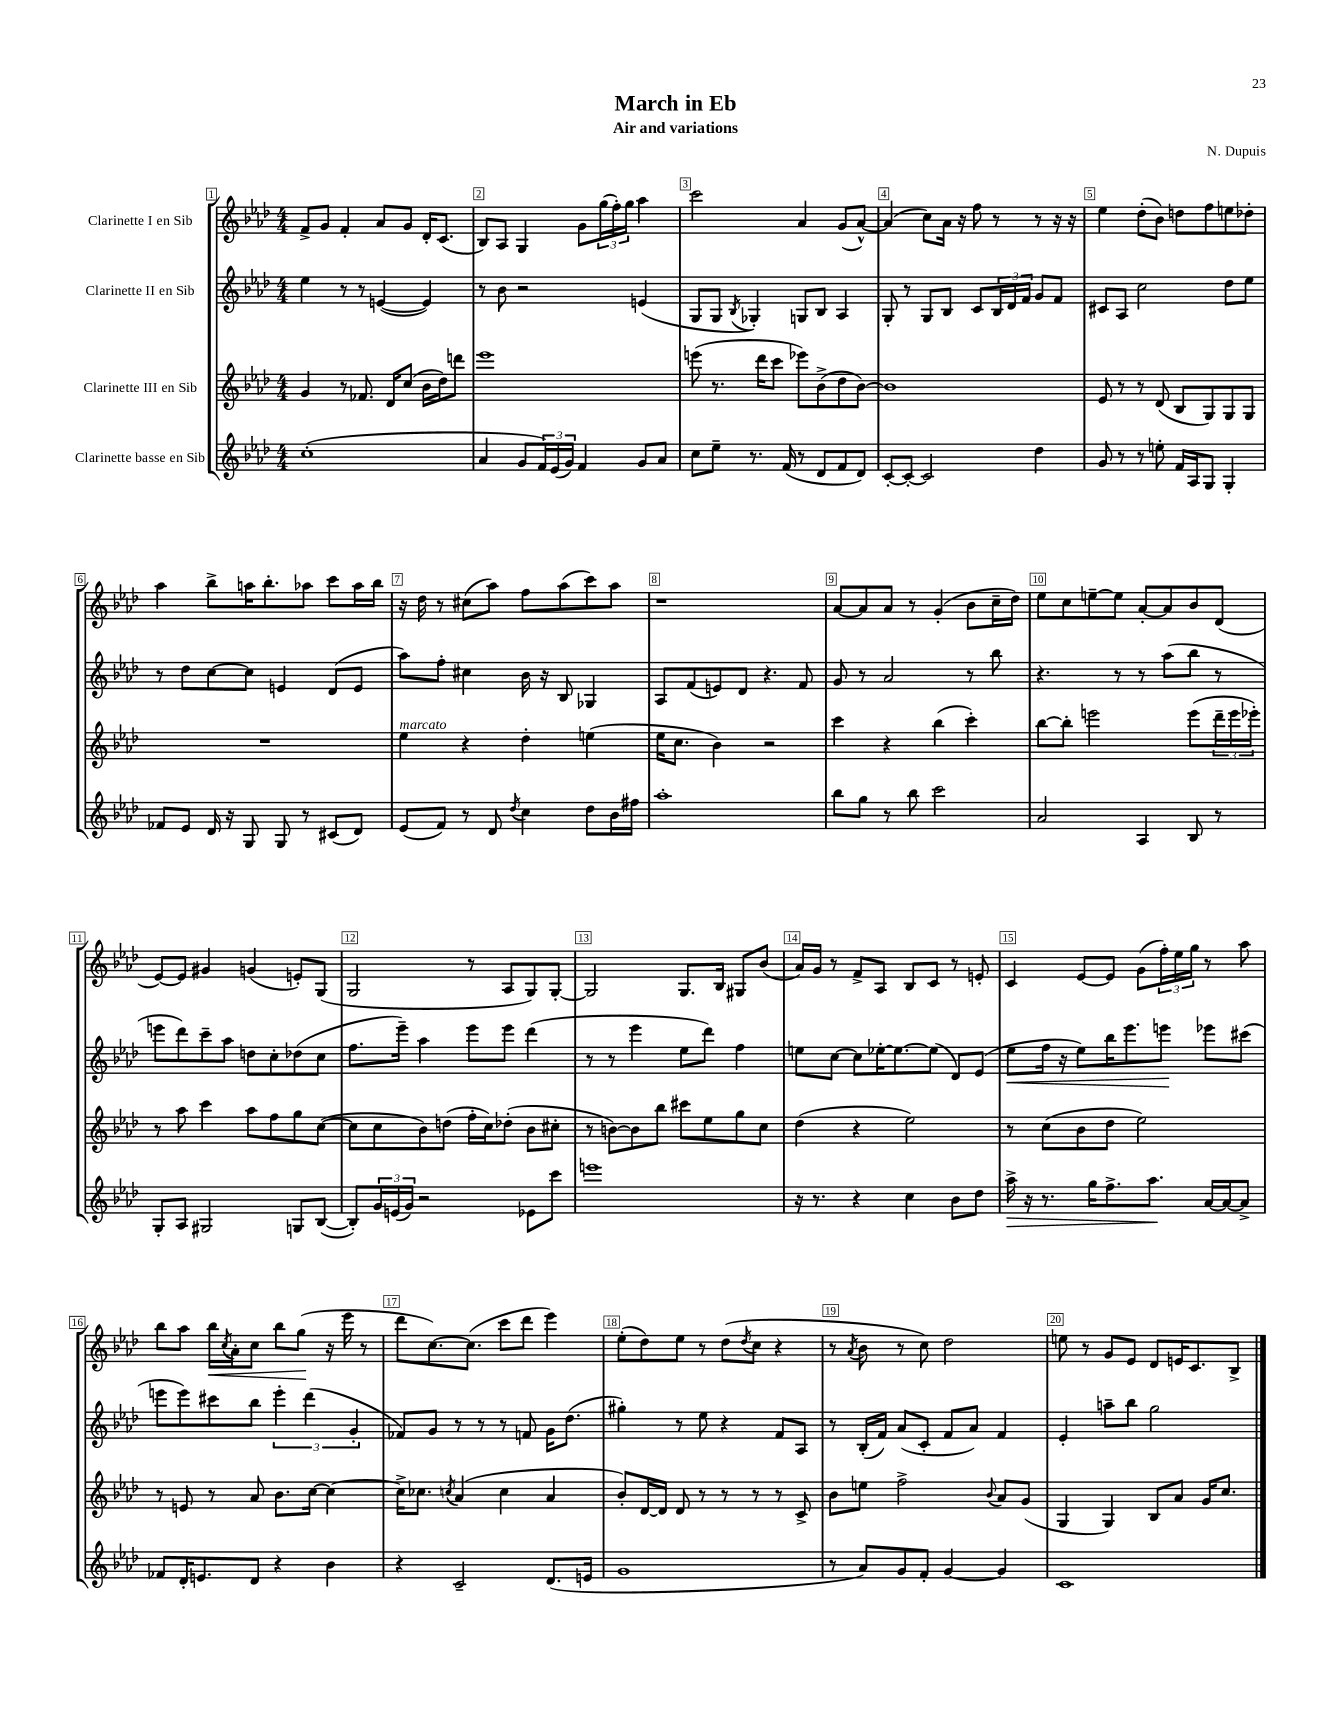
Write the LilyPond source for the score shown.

\header { title = "March in Eb" composer = "N. Dupuis" subtitle = "Air and variations" }
<<
\new StaffGroup <<
\new Staff = "s0" \with { instrumentName = "Clarinette I en Sib" } {
    \clef treble \key aes \major \numericTimeSignature \time 4/4
    f'8-> g'8 f'4-. aes'8 g'8 des'16-. c'8.( |
    bes8) aes8 g4 g'8 \tuplet 3/2 { g''16( f''16-.) g''16 } aes''4 |
    c'''2 aes'4 g'8( aes'8~-^) |
    aes'4( c''8) aes'16 r16 f''8 r8 r8 r16 r16 |
    ees''4 des''8-.( bes'8) d''8 f''8 e''8 des''8-. |
    aes''4 bes''8-> a''16 bes''8.-. aes''8 c'''8 aes''16 bes''16 |
    r16 des''16 r8 cis''8( aes''8) f''8 aes''8( c'''8) aes''8 |
    r1 |
    aes'8~ aes'8 aes'8 r8 g'4-.( bes'8 c''16-- des''16) |
    ees''8 c''8 e''8~-- e''8 aes'8~-. aes'8 bes'8 des'8( |
    ees'8~) ees'8 gis'4 g'4( e'8-.) g8( |
    g2 r8 aes8 g8) g8~-. |
    g2 g8. bes16 gis8 bes'8( |
    aes'16) g'16 r8 f'8-> aes8 bes8 c'8 r8 e'8-. |
    c'4 ees'8~ ees'8 g'8( \tuplet 3/2 { f''16-.) ees''16 g''16 } r8 aes''8 |
    bes''8 aes''8 bes''16\< \acciaccatura { c''8 } aes'16-. c''8 bes''8 g''8\!( r16 ees'''16 r8 |
    des'''8 c''8.~) c''8.( c'''8 des'''8 ees'''4) |
    ees''8-.( des''8) ees''8 r8 des''8( \acciaccatura { des''8 } c''8 r4 |
    r8 \acciaccatura { aes'8 } bes'8 r8 c''8) des''2 |
    e''8 r8 g'8 ees'8 des'8 e'16 c'8. bes8-> \bar "|." |
}
\new Staff = "s1" \with { instrumentName = "Clarinette II en Sib" } {
    \clef treble \key aes \major \numericTimeSignature \time 4/4
    ees''4 r8 r8 e'4~( e'4) |
    r8 bes'8 r2 e'4( |
    g8 g8 \acciaccatura { bes8 } ges4-.) g8 bes8 aes4 |
    g8-. r8 g8 bes8 c'8 \tuplet 3/2 { bes16 des'16 f'16 } g'8 f'8 |
    cis'8 aes8 c''2 des''8 ees''8 |
    r8 des''8 c''8~ c''8 e'4 des'8( e'8 |
    aes''8) f''8-. cis''4 bes'16 r16 bes8 ges4 |
    aes8 f'8( e'8) des'8 r4. f'8 |
    g'8 r8 aes'2 r8 bes''8 |
    r4. r8 r8 aes''8( bes''8 r8 |
    e'''8 des'''8) c'''8-- aes''8 d''8 c''8-. des''8( c''8 |
    f''8. ees'''16--) aes''4 ees'''8 ees'''8 des'''4( |
    r8 r8 ees'''4 ees''8 des'''8) f''4 |
    e''8 c''8~ c''8 ees''16~-. ees''8.~ ees''8( des'8) ees'8( |
    ees''8\< f''16 r16 ees''8) bes''16 ees'''8. e'''8\! ees'''8 cis'''8( |
    e'''8 e'''8) cis'''8 bes''8 \tuplet 3/2 { e'''4-. des'''4( g'4-. } |
    fes'8) g'8 r8 r8 r8 f'8 g'16 des''8.( |
    gis''4-.) r8 ees''8 r4 f'8 aes8 |
    r8 bes16-.( f'16) aes'8( c'8-. f'8 aes'8) f'4 |
    ees'4-. a''8-- bes''8 g''2 \bar "|." |
}
\new Staff = "s2" \with { instrumentName = "Clarinette III en Sib" } {
    \clef treble \key aes \major \numericTimeSignature \time 4/4
    g'4 r8 fes'8. des'16 c''8( bes'16 des''16) d'''8 |
    ees'''1 |
    e'''8( r8. des'''16 c'''8 ees'''8) bes'8->( des''8 bes'8~) |
    bes'1 |
    ees'8 r8 r8 des'8( bes8 g8) g8 g8 |
    R1 |
    ees''4^\markup { \italic "marcato" } r4 des''4-. e''4( |
    ees''16 c''8. bes'4) r2 |
    c'''4 r4 bes''4( c'''4-.) |
    bes''8~ bes''8-. e'''2 e'''8( \tuplet 3/2 { des'''16-- e'''16 ees'''16-.) } |
    r8 aes''8 c'''4 aes''8 f''8 g''8 c''8~( |
    c''8 c''8 bes'8) d''8( f''16-. c''16) des''8-.( bes'8 cis''8-. |
    r8 b'8~) b'8 bes''8 cis'''8 ees''8 g''8 c''8 |
    des''4( r4 ees''2) |
    r8 c''8( bes'8 des''8 ees''2) |
    r8 e'8 r8 aes'8 bes'8. c''16~ c''4~ |
    c''16-> ces''8. \acciaccatura { c''8 } aes'4( c''4 aes'4 |
    bes'8-.) des'16~ des'16 des'8 r8 r8 r8 r8 c'8-> |
    bes'8 e''8 f''2-> \appoggiatura { bes'8 } aes'8 g'8( |
    g4 g4) bes8 aes'8 g'16 c''8. \bar "|." |
}
\new Staff = "s3" \with { instrumentName = "Clarinette basse en Sib" } {
    \clef treble \key aes \major \numericTimeSignature \time 4/4
    c''1-.( |
    aes'4 g'8 \tuplet 3/2 { f'16) ees'16( g'16) } f'4 g'8 aes'8 |
    c''8 ees''8-- r8. f'16( r8 des'8 f'8 des'8) |
    c'8~-. c'8~-. c'2 des''4 |
    g'8 r8 r8 e''8-. f'16 aes16 g8 g4-. |
    fes'8 ees'8 des'16 r16 g8 g8 r8 cis'8( des'8) |
    ees'8( f'8) r8 des'8 \acciaccatura { des''8 } c''4 des''8 bes'16 fis''16 |
    aes''1-. |
    bes''8 g''8 r8 bes''8 c'''2 |
    aes'2 aes4 bes8 r8 |
    g8-. aes8 gis2 g8 bes8~( |
    bes8-.) \tuplet 3/2 { g'16 e'16( g'16) } r2 ees'8 c'''8 |
    e'''1 |
    r16 r8. r4 c''4 bes'8 des''8 |
    aes''16->\> r16 r8. g''16 f''8.-> aes''8.\! aes'16~ aes'16~ aes'8-> |
    fes'8 des'16-. e'8. des'8 r4 bes'4 |
    r4 c'2-- des'8.( e'16 |
    g'1 |
    r8 aes'8) g'8 f'8-. g'4~ g'4 |
    c'1 \bar "|." |
}
>>
>>
\layout { \context { \Score \override BarNumber.break-visibility = ##(#f #t #t) barNumberVisibility = #all-bar-numbers-visible \override BarNumber.stencil = #(make-stencil-boxer 0.1 0.3 ly:text-interface::print) } }
